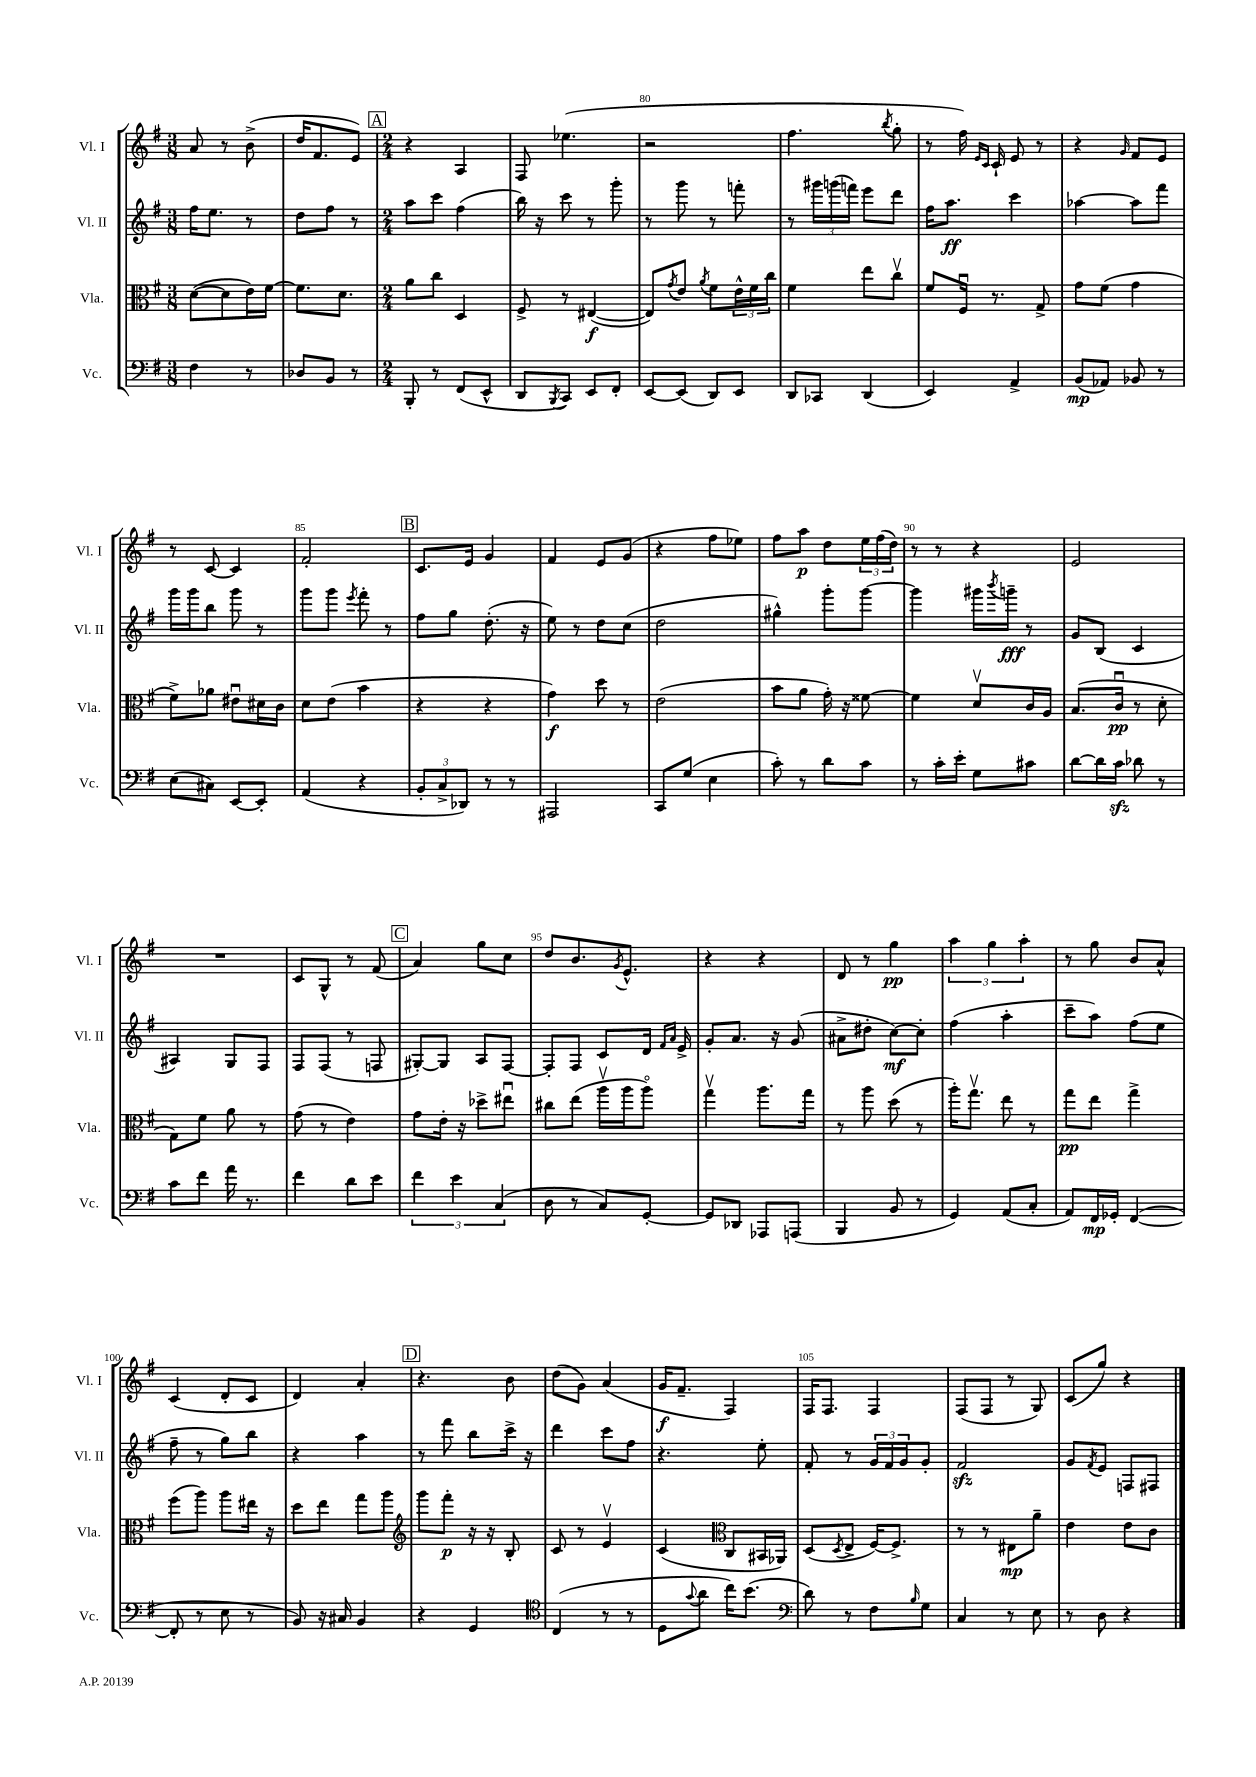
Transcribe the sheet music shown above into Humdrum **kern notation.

**kern	**kern	**kern	**kern
*staff4	*staff3	*staff2	*staff1
*clefF4	*clefC3	*clefG2	*clefG2
*k[f#]	*k[f#]	*k[f#]	*k[f#]
*M3/8	*M3/8	*M3/8	*M3/8
4F#\	([8d\L	16ff#\LK	8a/
.	.	8.ee\J	.
.	8d\]	.	8r
8r	16e\L)	8r	(8b^\
.	[16f#\JJ	.	.
=	=	=	=
8D-/L	8.f#\]L	8dd\L	16dd/LK
.	.	.	8.f#/
8BB/J	.	8ff#\J	.
.	8.d\J	.	.
8r	.	8r	8e/J)
=	=	=	=
*M2/4	*M2/4	*M2/4	*M2/4
8BBB'/	8a\L	8aa\L	4r
8r	8cc\J	8ccc\J	.
(8FF#/L	4D/	(4ff#\	4A/
8EE^^/J	.	.	.
=	=	=	=
8DD/L	8F#^/	16bb\)	8F#/
.	.	16r	.
8qBBB/	.	.	.
8CC/J)	8r	8ccc\	(4.ee-\
8EE/L	([4E#/	8r	.
8FF#'/J	.	8ggg'\	.
=	=	=	=
[8EE/L	8E#/]L)	8r	2r
.	8qg/	.	.
(8EE/]J	8e/J	8ggg\	.
.	8qa/	.	.
8DD/L)	8f#\L	8r	.
8EE/J	24e^^\L	8fff'\	.
.	24f#\	.	.
.	24cc\JJ	.	.
=	=	=	=
8DD/L	4f#\	8r	4.ff#\
8CC-/J	.	24ggg#\LL	.
.	.	(24ggg\	.
.	.	24fff\JJ)	.
(4DD/	8ee\L	8eee\L	.
.	.	.	8qbb/
.	8ccv\J	8ddd\J	8gg'\
=	=	=	=
4EE/)	8f#/L	16ff#\LK	8r
.	.	8.aa\J	.
.	16F#u/Jk	.	16ff#\)
.	.	.	16qqe/LL
.	.	.	16qqc/JJ
.	8.r	.	16c`/
4AA^/	.	4ccc\	8e/
.	8G^/	.	8r
=	=	=	=
(8BB/L	8g\L	[4aa-\	4r
8AA-/J)	(8f#\J	.	.
.	.	.	16qqg/
8BB-/	4g\	8aa-\]L	8f#/L
8r	.	8fff#\J	8e/J
=	=	=	=
(8E\L	8f#^\L)	16ggg\LL	8r
.	.	16ggg\J	.
8C#\J)	8a-\J	8bb\J	[8c/
[8EE/L	8e#u\L	8ggg\	4c/]
8EE'/]J	16d#\L	8r	.
.	16c\JJ	.	.
=	=	=	=
(4AA/	8d\L	8ggg\L	2f#'/
.	(8e\J	8ggg\J	.
.	.	8qeee/	.
4r	4b\	8fff#'\	.
.	.	8r	.
=	=	=	=
12BB'/L	4r	8ff#\L	8.c/L
12C^/	.	.	.
.	.	8gg\J	.
12DD-/J)	.	.	.
.	.	.	16e/Jk
8r	4r	(8.dd'\	4g/
8r	.	.	.
.	.	16r	.
=	=	=	=
2AAA#/	4g\)	8ee\)	4f#/
.	.	8r	.
.	8dd\	8dd\L	8e/L
.	8r	(8cc\J	(8g/J
=	=	=	=
8CC/L	(2e\	2dd\	4r
(8G/J	.	.	.
4E\	.	.	8ff#\L
.	.	.	8ee-\J)
=	=	=	=
8c'\)	8b\L	4gg#^^\)	8ff#\L
8r	8a\J	.	8aa\J
8d\L	16g'\)	8ggg'\L	8dd\L
.	16r	.	.
8c\J	[8f##\	[8ggg\J	24ee\L
.	.	.	(24ff#\
.	.	.	24dd\JJ)
=	=	=	=
8r	4f##\]	4ggg\]	8r
16c'\LL	.	.	8r
16e'\JJ	.	.	.
8G\L	8dv/L	16ggg#\LL	4r
.	.	8qbbb/	.
.	.	16ggg~\JJ	.
8c#\J	16c/L	8r	.
.	16A/JJ	.	.
=	=	=	=
[8d\L	(8.B/L	8g/L	2e/
16d\]L	.	(8B/J	.
16c\JJ	16cu/Jk	.	.
8d-\	8r	4c/	.
8r	8d'\	.	.
=	=	=	=
8c\L	8G\L)	4A#/)	2r
8f#\J	8f#\J	.	.
16a\	8a\	8G/L	.
8.r	.	.	.
.	8r	8F#/J	.
=	=	=	=
4f#\	(8g\	8F#/L	8c/L
.	8r	(8F#/J	8G^^/J
8d\L	4e\)	8r	8r
8e\J	.	8F/	(8f#/
=	=	=	=
6f#\	8g\L	[8G#'/L)	4a/)
.	16e'\Jk	8G#/]J	.
6e\	.	.	.
.	16r	.	.
.	8dd-^\L	8A/L	8gg\L
(6C/	.	.	.
.	8ee#u\J	[8F#/J	8cc\J
=	=	=	=
8D\	8cc#\L	8F#'/]L	8dd/L
8r	(8ee\J	8F#/J	8.b/
8C/L)	16aav\LL	8c/L	.
.	.	.	8qg/
.	16aa\J	.	8.e^^/J
[8GG'/J	8aao\J)	16d/Jk	.
.	.	16qqf#/LL	.
.	.	16qqa/JJ	.
.	.	16e^/	.
=	=	=	=
8GG/]L	4ggv\	8g'/L	4r
8DD-/J	.	8.a/J	.
8AAA-/L	8.aa\L	.	4r
.	.	16r	.
(8AAA/J	.	(8g/	.
.	16gg\Jk	.	.
=	=	=	=
4BBB/	8r	8a#^\L	8d/
.	8aa\	8dd#'\J	8r
8BB/	(8dd\	[8cc\L)	4gg\
8r	8r	8cc'\]J	.
=	=	=	=
4GG/)	16aa'\LK)	(4ff#\	6aa\
.	8.ggv\J	.	.
.	.	.	6gg\
(8AA/L	8ee\	4aa'\	.
.	.	.	6aa'\
8C'/J	8r	.	.
=	=	=	=
8AA/L)	8gg\L	8ccc~\L	8r
16FF#/L	8ee\J	8aa\J)	8gg\
16GG-'/JJ	.	.	.
([4FF#/	4gg^\	(8ff#\L	8b/L
.	.	8ee\J	8a^^/J
=	=	=	=
8FF#'/]	(8ff#\L	8ff#~\	(4c/
8r	8aa\J)	8r	.
8E\	8aa\L	8gg\L)	8d'/L
8r	16ee#\Jk	8bb\J	8c/J
.	16r	.	.
=	=	=	=
8BB/)	8dd\L	4r	4d/)
16r	8ee\J	.	.
16C#/	.	.	.
4BB/	8gg\L	4aa\	4a'/
.	8aa\J	.	.
=	=	=	=
*	*clefG2	*	*
4r	8ggg\L	8r	4.r
.	8fff#'\J	8fff#\	.
4GG/	16r	8bb\L	.
.	16r	.	.
.	8B'/	16ccc^\Jk	8b\
.	.	16r	.
=	=	=	=
*clefC4	*	*	*
(4C/	8c/	4ddd\	(8dd\L
.	8r	.	8g\J)
8r	4ev/	8ccc\L	(4a/
8r	.	8ff#\J	.
=	=	=	=
8D\L	(4c/	4.r	16g/LK
.	.	.	8.f#~/J
8qqg/	.	.	.
8a\J	.	.	.
*	*clefC3	*	*
16cc\LK)	8C/L	.	4F#/)
(8.b\J	.	.	.
.	16BB#/L	8ee'\	.
.	16AA-/JJ)	.	.
=	=	=	=
*clefF4	*	*	*
8d\)	(8D/L	8f#'/	16F#/LK
.	.	.	8.F#/J
.	8qD/	.	.
8r	8E^/J	8r	.
8F#\L	[16F#/LK)	24g/LL	4F#/
.	.	24f#/	.
.	8.F#^/]J	.	.
.	.	24g/J	.
16qqB/	.	.	.
8G\J	.	8g'/J	.
=	=	=	=
4C/	8r	2f#/	(8F#/L
.	8r	.	8F#/J
8r	8E#\L	.	8r
8E\	8a~\J	.	8G/)
=	=	=	=
8r	4e\	8g/L	(8c/L
.	.	8qf#/	.
8D\	.	8e/J	8gg/J)
4r	8e\L	8F/L	4r
.	8c\J	8F#/J	.
==	==	==	==
*-	*-	*-	*-
